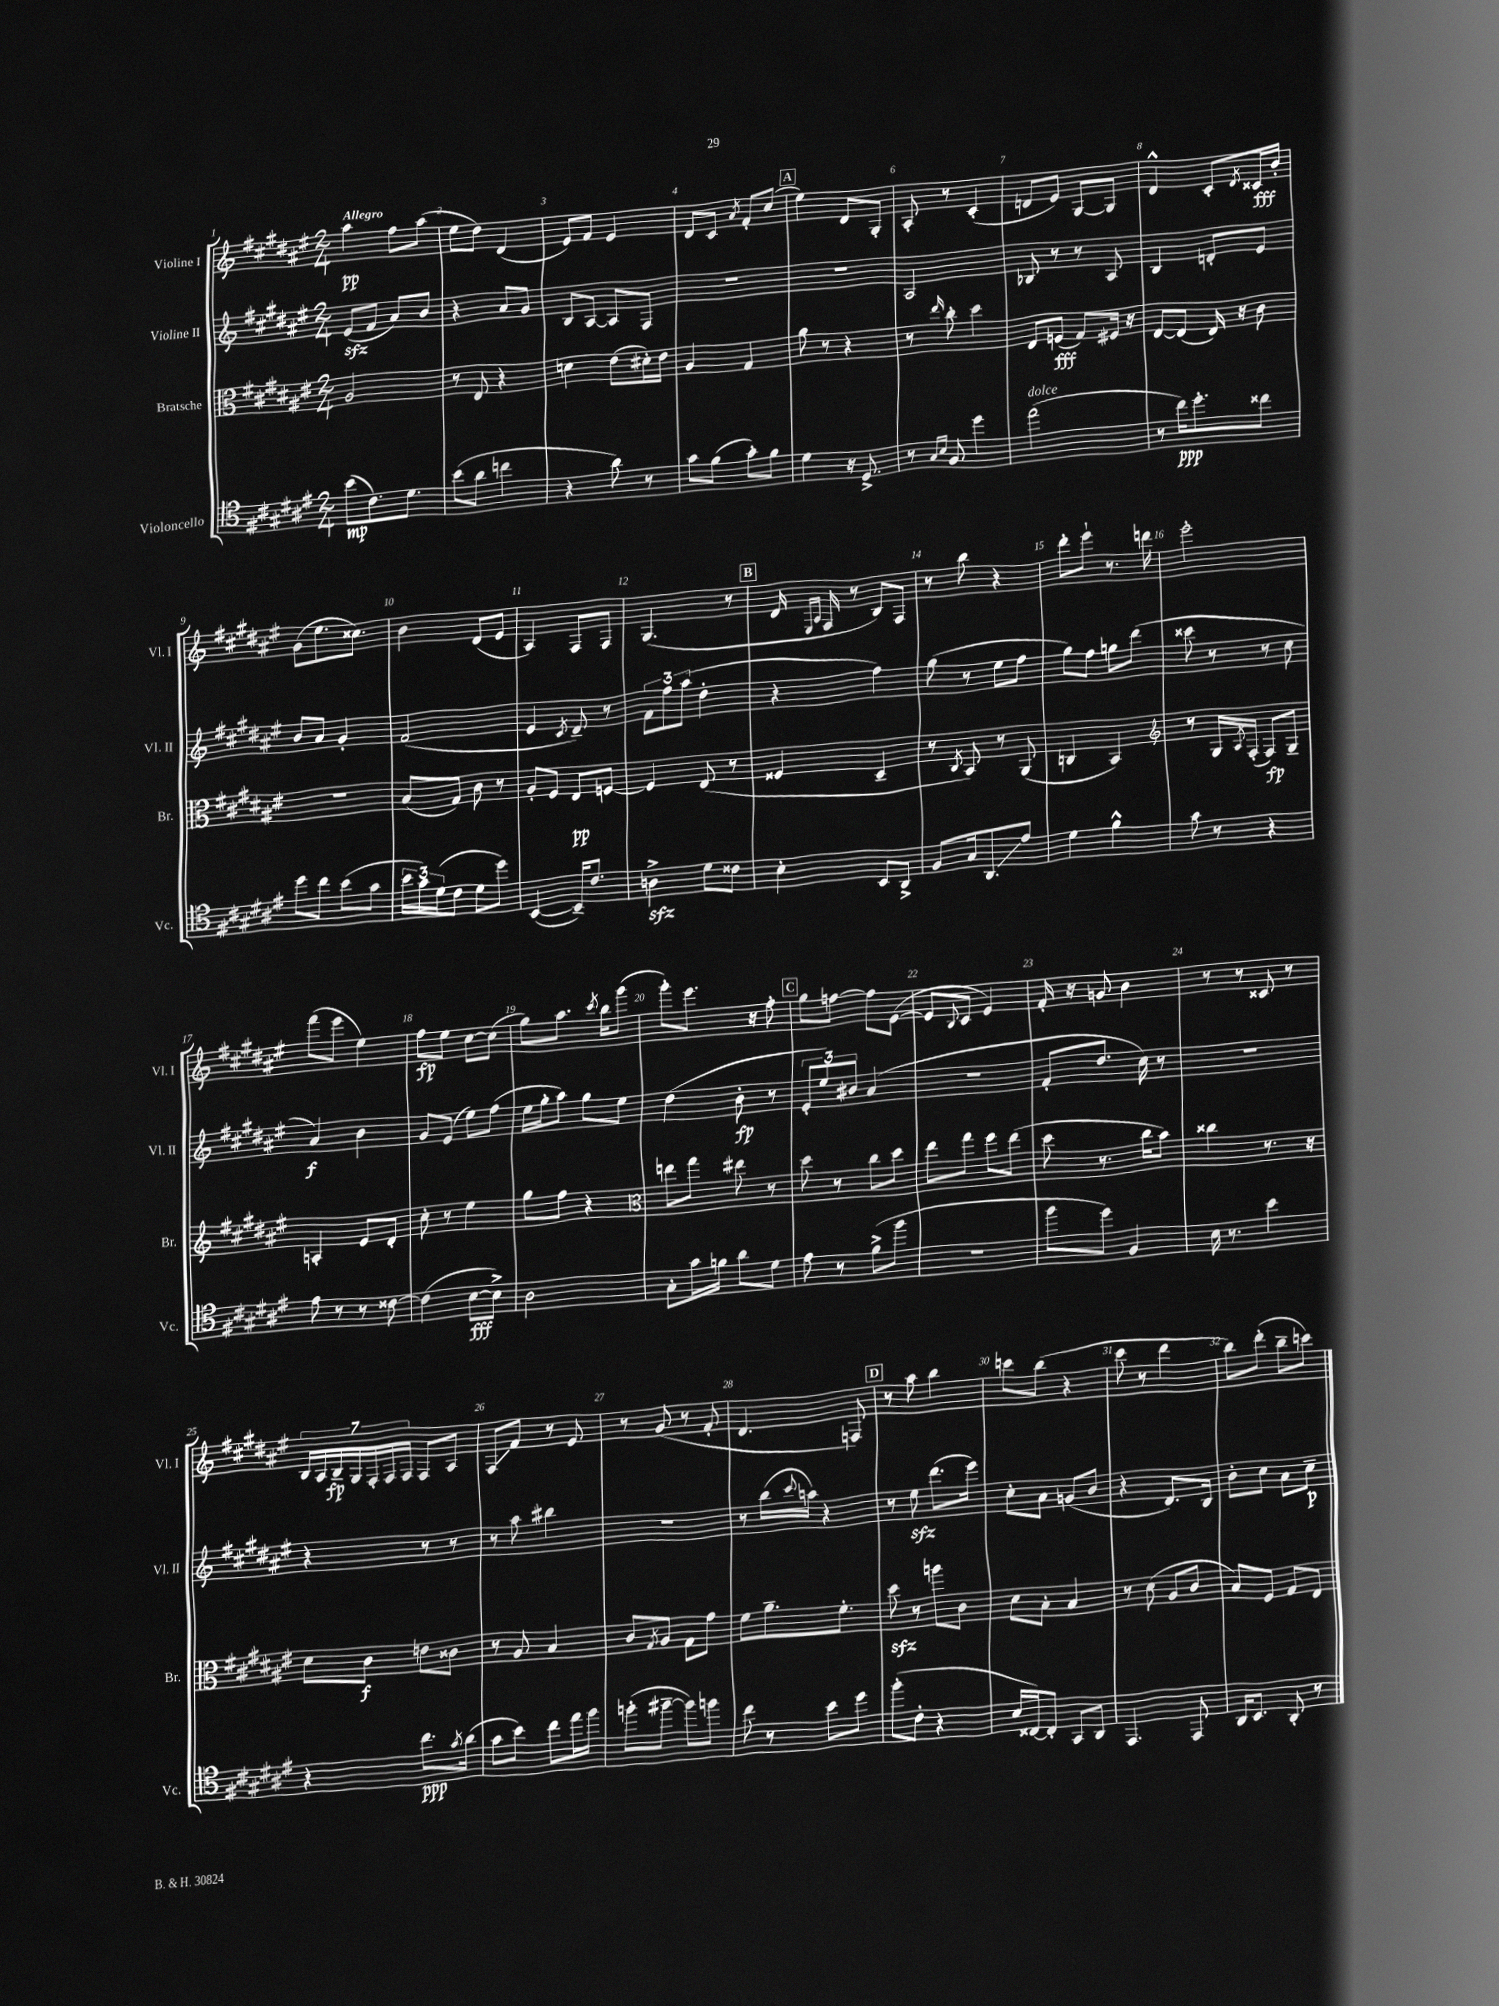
<<
\new StaffGroup <<
\new Staff = "s0" \with { instrumentName = "Violine I" shortInstrumentName = "Vl. I" } {
    \clef treble \key fis \major \numericTimeSignature \time 2/4 \tempo "Allegro"
    ais''4\pp fis''8 ais''8( |
    eis''8 dis''8) dis'4( |
    eis'8) fis'8 eis'4 |
    dis'8 cis'8 \acciaccatura { ais'8 } fis'8-. cis''8( |
    \mark \markup { \box "A" } eis''4) dis'8 gis8-. |
    ais8-. r8 cis'4-.( |
    d'8 eis'8) gis8~ gis8 |
    dis'4-^ cis'8-. \acciaccatura { dis'8 } cisis'16\fff b'16-. |
    gis'8( eis''8. cisis''8.) |
    b'4 dis'8( eis'8 |
    ais4) fis8 fis8 |
    gis4.( r8 |
    \mark \markup { \box "B" } dis'16 \grace { eis16 ais16 } fis16 r8 b8) fis8 |
    r8 b''8 r4 |
    dis'''8-. eis'''8-! r8. d'''16 |
    eis'''2-. |
    fis'''8( eis'''8 eis''4) |
    fis''8\fp eis''8 cis''8~ cis''8( |
    gis''8) ais''8. \acciaccatura { cis'''8 } b''16 gis'''8( |
    gis'''8-.) eis'''8. r16 fis''8-. |
    \mark \markup { \box "C" } gis''8 f''8~ f''8 eis'8~( |
    eis'8 \appoggiatura { b8 } cis'8 eis'4) |
    fis'16-. r16 g'8 b'4 |
    r8 r8 cisis'8 r8 |
    \tuplet 7/4 { b16 ais16 b16--\fp gis16 fis16-. fis16 fis16 } fis8 ais8 |
    fis8\glissando fis'8 r8 eis'8 |
    r8 gis'8( r8 fis'8-. |
    dis'4. f8) |
    \mark \markup { \box "D" } r8 ais''8 b''4 |
    c'''8 b''8( r4 |
    cis'''8 r8 dis'''4 |
    b''8) dis'''8-.( b''8-- c'''8) \bar "|." |
}
\new Staff = "s1" \with { instrumentName = "Violine II" shortInstrumentName = "Vl. II" } {
    \clef treble \key fis \major \numericTimeSignature \time 2/4
    eis'8\sfz( fis'8 ais'8) b'8 |
    r4 ais'8 gis'8 |
    b8 ais8~ ais8 fis8 |
    R2 |
    \mark \markup { \box "A" } R2 |
    ais2 |
    bes8 r8 r8 ais8 |
    b4 d'8-. eis'8 |
    b'8 ais'8 gis'4-. |
    fis'2( |
    eis'4 \acciaccatura { cis'8 } dis'8--) r8 |
    \tuplet 3/2 { fis'8 fis''8 ais''8( } dis''4-. |
    \mark \markup { \box "B" } r4 fis''4) |
    gis''8( r8 eis''8 fis''8 |
    gis''8) fis''8 g''8 dis'''8( |
    cisis'''8 r8 r8 cis''8 |
    ais'4\f) b'4 |
    gis'8 eis'8( eis''8) fis''8( |
    eis''16 gis''16-. ais''8) gis''8 eis''8 |
    dis''4( b'8-.\fp r8 |
    \mark \markup { \box "C" } \tuplet 3/2 { eis'8-. eis''8) bis'8 } ais'4( |
    R2 |
    fis'8-. dis''8. cis''16) r8 |
    R2 |
    r4 r8 r8 |
    r8 ais''8 bis''4 |
    R2 |
    r8 b''16( \appoggiatura { cis'''8 } a''16) r4 |
    \mark \markup { \box "D" } r8 eis''8\sfz dis'''8.( eis'''16) |
    cis''8-. ais'8 g'8( b'8 |
    r4 dis'8.) b16 |
    b'8-. cis''8 ais'8 cis''8--\p \bar "|." |
}
\new Staff = "s2" \with { instrumentName = "Bratsche" shortInstrumentName = "Br." } {
    \clef alto \key fis \major \numericTimeSignature \time 2/4
    ais2 |
    r8 eis8 r4 |
    d'4 eis'8( dis'16-.) eis'16 |
    ais4 gis4 |
    \mark \markup { \box "A" } ais'8 r8 r4 |
    r8 \grace { eis''16 } cis''8-. dis''4 |
    eis8 f8\fff( gis8) fis16 r16 |
    eis8~ eis8( eis16) r16 cis'8 |
    r2 |
    b8( gis8) cis'8 r8 |
    ais8-. fis8 eis8\pp f8~ |
    f4 eis8( r8 |
    \mark \markup { \box "B" } fisis4 dis4-- |
    r8 \acciaccatura { cis8 } b,8) r8 ais,8( |
    c4 b,4) |
    \clef treble r8 gis16 \acciaccatura { ais8 } fis16-.( fis8\fp) gis8-- |
    a4-. eis'8 dis'8-. |
    cis''8-. r8 eis''4 |
    gis''8 fis''8 r4 |
    \clef alto e''8 gis''8 eis''8 r8 |
    \mark \markup { \box "C" } dis''8 r8 cis''8 dis''8 |
    eis''8 gis''8 fis''8 eis''8( |
    dis''8 r8. cis''16 b'8) |
    cisis''4 r8. r16 |
    dis'8 cis'8\f e'8 cisis'8 |
    r8 ais8 b4 |
    cis'8 \acciaccatura { gis8 } ais8 gis8 gis'8 |
    fis'8 ais'8.-- fis'8.-. |
    \mark \markup { \box "D" } dis''8\sfz r8 a''8 cis'8 |
    dis'8 b8-. b4 |
    r8 dis'8( ais8 cis'8 |
    b8) fis8 gis8 eis8 \bar "|." |
}
\new Staff = "s3" \with { instrumentName = "Violoncello" shortInstrumentName = "Vc." } {
    \clef tenor \key fis \major \numericTimeSignature \time 2/4
    b'8\mp( cis'8.) dis'8. |
    b'8( ais'8 c''4 |
    r4 ais'8) r8 |
    gis'8 fis'8( gis'8-.) fis'8 |
    \mark \markup { \box "A" } dis'4 r16 dis8.-> |
    r8 \grace { gis16 b16 } fis8 dis''4 |
    eis''2^\markup { \italic "dolce" }( |
    r8 cis''16\ppp) dis''8.-. cisis''8 |
    dis''8 cis''8 b'8( gis'8 |
    \tuplet 3/2 { b'16 gis'16) dis'16( } cis'8 dis'8 dis''8) |
    b,4~( b,16--) cis'8. |
    a4->\sfz dis'8 cisis'8 |
    \mark \markup { \box "B" } b4-. b,8 ais,8-> |
    fis8 gis16 ais,8.\glissando eis'8 |
    dis'4 fis'4-^ |
    gis'8 r8 r4 |
    eis'8 r8 r8 cisis'8~ |
    cisis'4( b8~\fff b8->) |
    ais2 |
    gis8-. gis'16 f'16 ais'8 dis'8 |
    \mark \markup { \box "C" } eis'8 r8 fis'8->( fis''8 |
    R2 |
    fis''8 dis''8) fis4 |
    b16 r8. b'4 |
    r4 cis''8.\ppp \acciaccatura { gis'8 } ais'16( |
    gis'8 b'8) cis''8 eis''16 fis''16 |
    f''8-.( fis''8~-- fis''8) f''8 |
    cis''8 r8 b'8 dis''8 |
    \mark \markup { \box "D" } fis''8-.( cis'8-. r4 |
    b16 cisis16~) cisis8-. gis,8 ais,8 |
    eis,4. eis,8 |
    ais,16 b,8. ais,8-. r8 \bar "|." |
}
>>
>>
\layout { \context { \Score \override BarNumber.break-visibility = ##(#f #t #t) barNumberVisibility = #all-bar-numbers-visible } }
